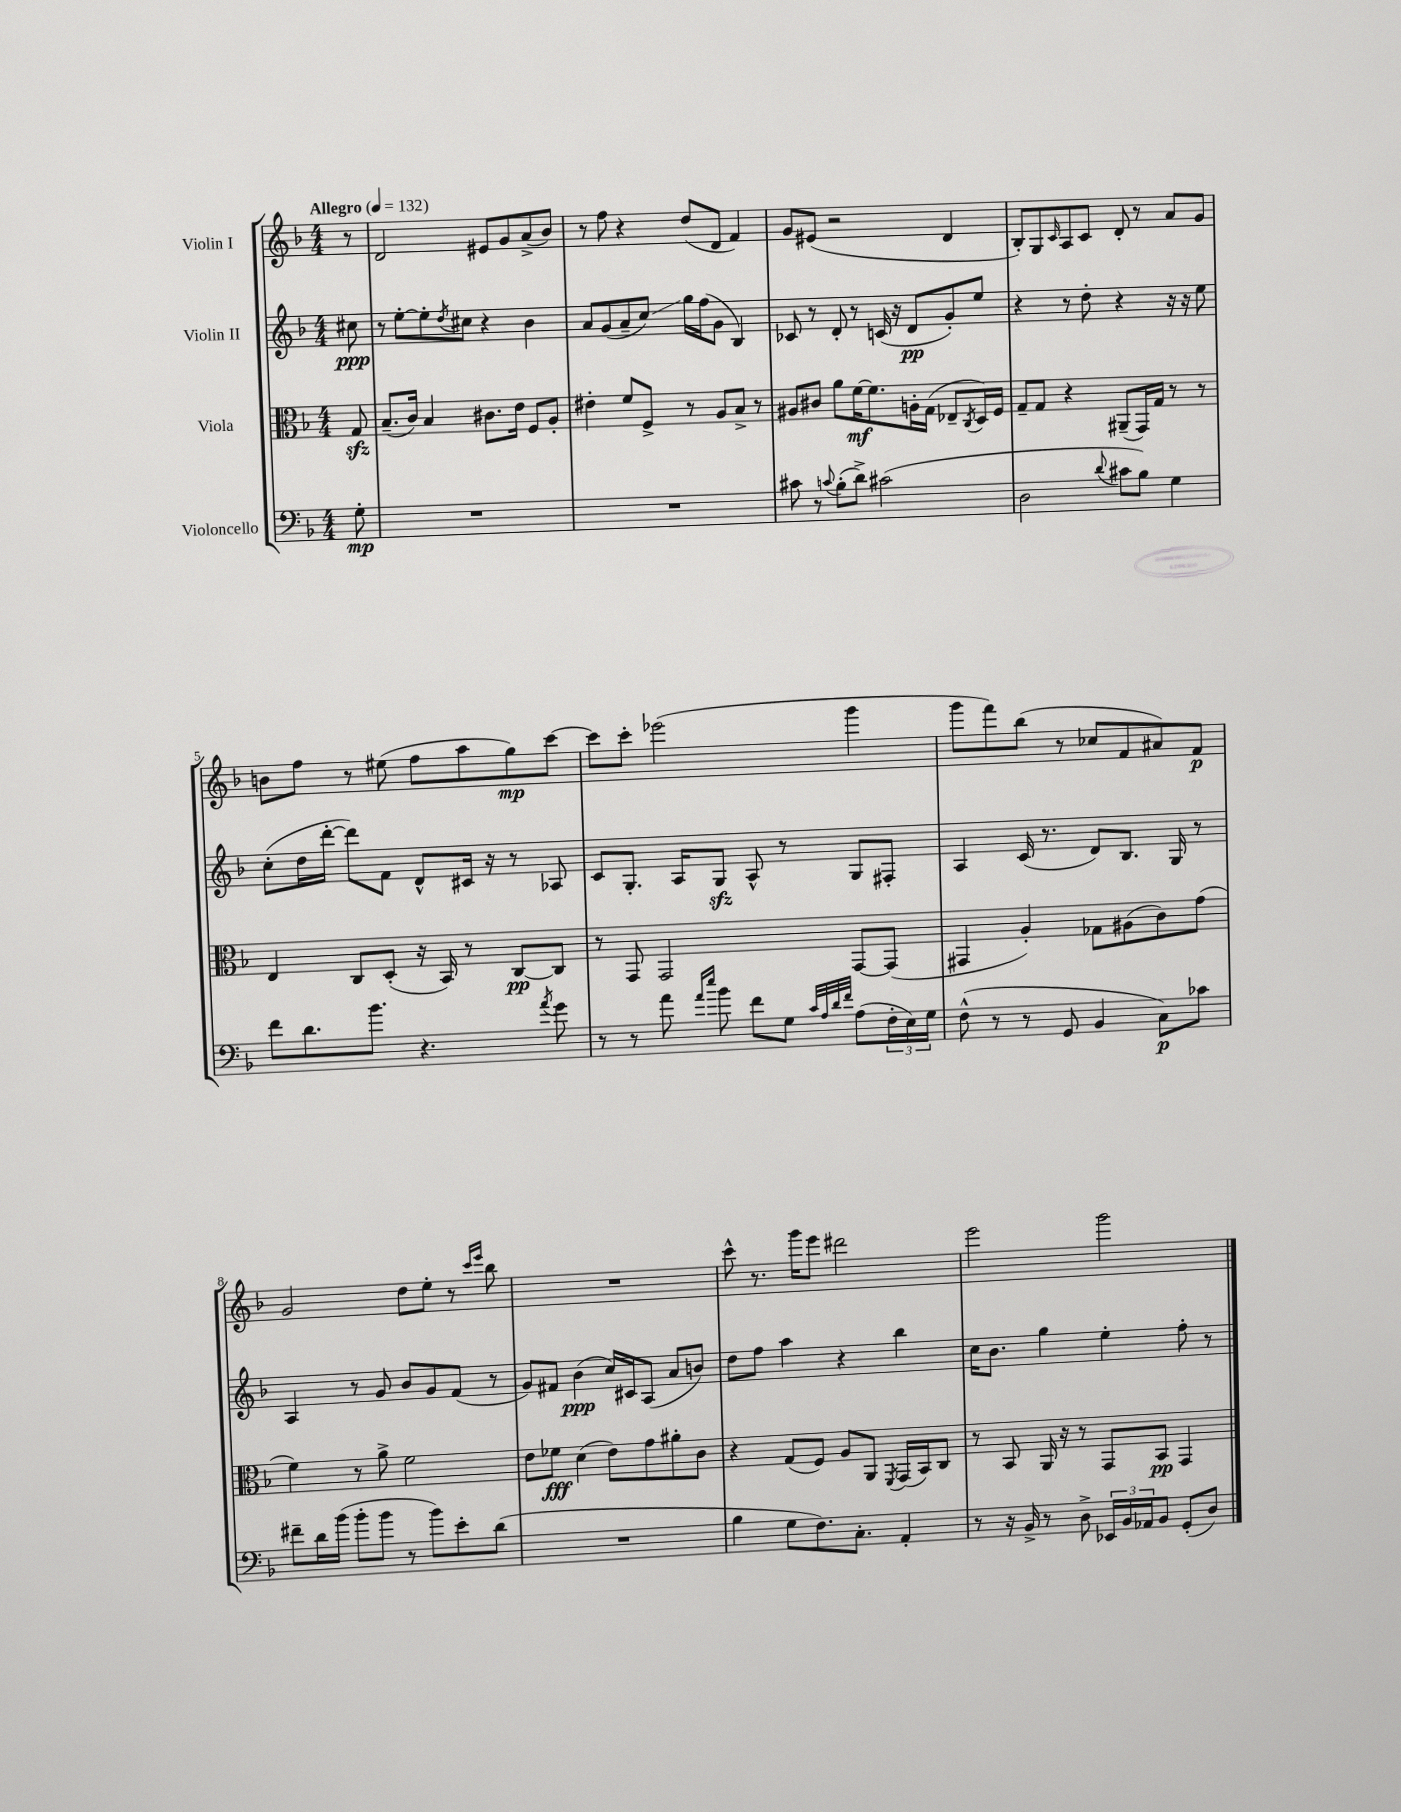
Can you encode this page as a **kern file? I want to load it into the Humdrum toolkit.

**kern	**kern	**kern	**kern
*staff4	*staff3	*staff2	*staff1
*clefF4	*clefC3	*clefG2	*clefG2
*k[b-]	*k[b-]	*k[b-]	*k[b-]
*M4/4	*M4/4	*M4/4	*M4/4
*MM132	*MM132	*MM132	*MM132
8G'	8G	8cc#	8r
=	=	=	=
1r	(8.B-~	8r	2d
.	.	[8ee'	.
.	16c)	.	.
.	4B-	8ee']	.
.	.	8qdd	.
.	.	8cc#	.
.	8.c#	4r	8e#
.	.	.	8g
.	16e	.	.
.	8F	4b-	(8a^
.	8A'	.	8b-)
=	=	=	=
1r	4e#'	8a	8r
.	.	(8g	8ff
.	8f	8a~	4r
.	8F^	8cc)	.
.	8r	16gg	(8dd
.	.	(16ff	.
.	8A	8g	8d
.	8B-^	4B-)	4f)
.	8r	.	.
=	=	=	=
8c#	8A#	8c-	8g
8r	8c#	8r	(8e#
8qqc	.	.	.
(8B-'	8a	8d'	2r
8d^)	[16f	8r	.
.	8.f]	.	.
(2c#	.	(16c	.
.	.	16r	.
.	16A'	8d	.
.	(16G	.	.
.	8E-~	8g')	4d
.	8qC	.	.
.	16D)	8ee	.
.	16F	.	.
=	=	=	=
2D	8G~	4r	8B-')
.	8G	.	8G
.	.	.	16qqc
.	4r	8r	8A
.	.	8dd'	8c
8qqd	.	.	.
8c#	(8AA#~	4r	8d'
8B-)	16GG)	.	8r
.	16G	.	.
4G	8r	16r	8a
.	.	16r	.
.	8r	8ee	8g
=	=	=	=
8f	4E	(8cc'	8b
8.d	.	16dd	8ff
.	.	[16ddd'	.
.	8C	8ddd])	8r
8.b-	.	.	.
.	(8D'	8f	(8ee#
4.r	16r	8d^^	8ff
.	16BB-)	.	.
.	8r	16c#	8aa
.	.	16r	.
.	[8C	8r	8gg)
8qa	.	.	.
8g	8C]	8A-	[8ccc
=	=	=	=
8r	8r	8c	8ccc]
8r	8GG	8.G'	8ccc'
8a	2GG	.	(2eee-
.	.	16A	.
16qqa	.	.	.
16qqee	.	.	.
8b-	.	8G	.
8f	.	8A^^	.
8G	.	8r	.
32qqc	.	.	.
32qqA	.	.	.
32qqd	.	.	.
32qqf	.	.	.
(8A	[8GG	8G	4ggg
24F'	(8GG]	8F#'	.
24E)	.	.	.
24G	.	.	.
=	=	=	=
(8F^^	4GG#	4A	8ggg
8r	.	.	8fff)
8r	4A')	(16c	(8bb-
.	.	8.r	.
8GG	.	.	8r
4BB-	8G-	8d)	8cc-
.	(8A#	8.B-	8f
8C)	8c)	.	8a#)
.	.	16G	.
8c-	(8g	8r	8f
=	=	=	=
8f#~	4f)	4A	2g
16d	.	.	.
(16b-	.	.	.
8b-'	8r	8r	.
8b-	8a^	8g	.
8r	2f	8b-	8dd
8b-)	.	8g	8ee'
8e'	.	(8f	8r
.	.	.	16qqccc
.	.	.	16qqeee
(8d	.	8r	8bb-
=	=	=	=
1r	8e	8g)	1r
.	8f-	8f#	.
.	(4d	(4b-	.
.	8e)	16cc)	.
.	.	16c#	.
.	8g	(8A	.
.	8a#'	8a	.
.	8c	8b)	.
=	=	=	=
4B-	4r	8dd	8ccc^^
.	.	8ff	8.r
8G	(8G	4aa	.
.	.	.	16ggg
8.F)	8F)	.	8eee
.	8A	4r	2ddd#
8.C'	.	.	.
.	8AA	.	.
.	8qFF	.	.
4AA'	(16GG	4bb-	.
.	16BB-)	.	.
.	8C	.	.
=	=	=	=
8r	8r	16cc	2eee
.	.	8.b-	.
16r	8BB-	.	.
16BB-^	.	.	.
8r	16AA	4gg	.
.	16r	.	.
8D^	8r	.	.
24EE-	8GG	4ee'	2ggg
24BB-	.	.	.
24AA-	.	.	.
8BB-	8BB-	.	.
(8GG'	4GG	8ff'	.
8D)	.	8r	.
==	==	==	==
*-	*-	*-	*-
